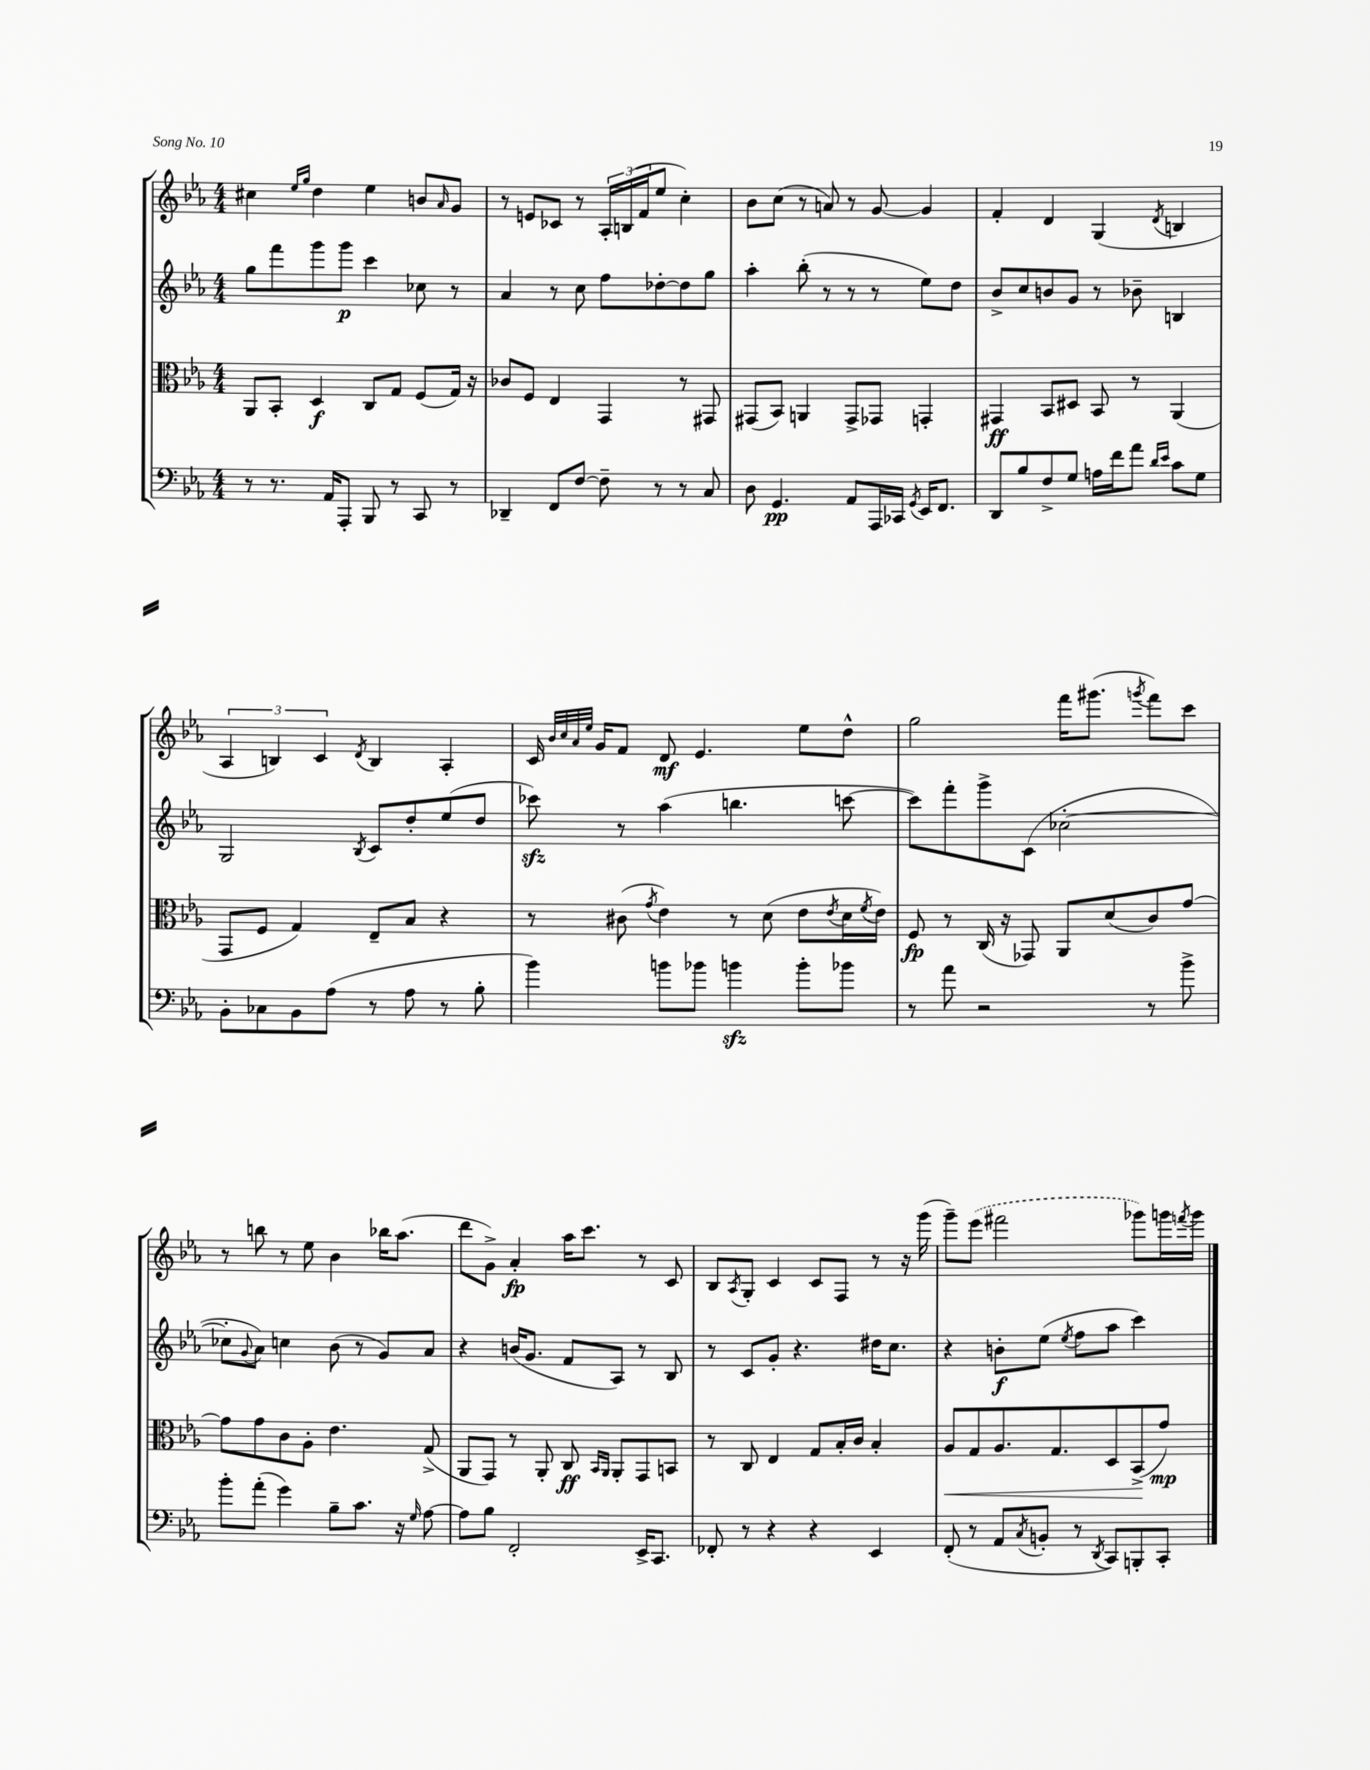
<<
\new StaffGroup <<
\new Staff = "s0" {
    \clef treble \key ees \major \numericTimeSignature \time 4/4
    cis''4 \grace { ees''16 g''16 } d''4 ees''4 b'8 \grace { aes'16 } g'8 |
    r8 e'8 ces'8 r8 \tuplet 3/2 { aes16-. b16( f'16 } ees''8 c''4-.) |
    bes'8 c''8( r8 a'8) r8 g'8~ g'4 |
    f'4-. d'4 g4( \acciaccatura { d'8 } b4 |
    \tuplet 3/2 { aes4 b4) c'4 } \acciaccatura { d'8 } b4 aes4-. |
    c'16 \grace { bes'32 c''32 aes'32 ees''32 } g'16 f'8 d'8\mf ees'4. ees''8 d''8-^ |
    g''2 f'''16 gis'''8.( \acciaccatura { g'''8 } f'''8) c'''8 |
    r8 b''8 r8 ees''8 bes'4 bes''16 aes''8.( |
    d'''8 g'8->) aes'4-.\fp aes''16 c'''8. r8 c'8 |
    bes8 \acciaccatura { aes8 } g8-. c'4 c'8 f8 r8 r16 g'''16( |
    g'''8--) \once \slurDashed ees'''8( fis'''2 ges'''8) g'''16 \acciaccatura { f'''8 } g'''16 \bar "|." |
}
\new Staff = "s1" {
    \clef treble \key ees \major \numericTimeSignature \time 4/4
    g''8 f'''8 g'''8 g'''8\p c'''4 ces''8 r8 |
    aes'4 r8 c''8 f''8 des''8~-. des''8 g''8 |
    aes''4-. bes''8-.( r8 r8 r8 ees''8) d''8 |
    bes'8-> c''8 b'8 g'8 r8 bes'8-- b4 |
    g2 \acciaccatura { bes8 } c'8 d''8-. ees''8( d''8 |
    ces'''8\sfz) r8 aes''4( b''4. c'''8~ |
    c'''8) f'''8-. g'''8-> c'8( ces''2~-. |
    ces''8-. \appoggiatura { g'8 } aes'8) c''4 bes'8( r8 g'8) aes'8 |
    r4 b'16( g'8. f'8 aes8) r8 bes8 |
    r8 c'8 g'8-. r4. dis''16 c''8. |
    r4 b'8-.\f ees''8( \acciaccatura { ees''8 } f''8 aes''8 c'''4) \bar "|." |
}
\new Staff = "s2" {
    \clef alto \key ees \major \numericTimeSignature \time 4/4
    aes,8 bes,8-. d4\f c8 g8 f8( g16) r16 |
    ces'8 f8 ees4 g,4 r8 gis,8 |
    gis,8( bes,8) a,4 gis,8-> ges,8 g,4-. |
    gis,4\ff bes,8 dis8 bes,8 r8 aes,4( |
    g,8 f8 g4) ees8-- bes8 r4 |
    r8 cis'8( \acciaccatura { g'8 } ees'4) r8 d'8( ees'8 \acciaccatura { ees'8 } d'16 \acciaccatura { f'8 } ees'16) |
    f8\fp r8 c16( r16 ges,8) aes,8 d'8( c'8) g'8~ |
    g'8 g'8 c'8 aes8-. ees'4. g8->( |
    aes,8 g,8) r8 aes,8-. c8\ff \grace { bes,16 aes,16 } aes,8-. g,8 b,8 |
    r8 c8 ees4 g8 bes16-. c'16 bes4-. |
    aes8\< g8 aes8. g8. d8 bes,8->\!( g'8\mp) \bar "|." |
}
\new Staff = "s3" {
    \clef bass \key ees \major \numericTimeSignature \time 4/4
    r8 r8. aes,16 aes,,8-. bes,,8 r8 c,8 r8 |
    des,4-- f,8 f8~ f8-- r8 r8 c8 |
    d8 g,4.\pp aes,8 aes,,16 ces,16 \acciaccatura { g,8 } ees,16 f,8. |
    d,8 bes8 f8-> g8 a16 f'16 aes'8 \grace { d'16 ees'16 } c'8 g8 |
    bes,8-. ces8 bes,8 aes8( r8 aes8 r8 bes8-. |
    bes'4) b'8 bes'8 b'4\sfz b'8-. bes'8 |
    r8 aes'8 r2 r8 bes'8-> |
    bes'8-. aes'8-.( g'4) bes8-- c'8. r16 \grace { g16 } aes8~ |
    aes8 bes8 f,2-. ees,16-> c,8. |
    fes,8-. r8 r4 r4 ees,4 |
    f,8-.( r8 aes,8 \acciaccatura { c8 } b,8-. r8 \acciaccatura { d,8 } c,8) b,,8-. c,8-. \bar "|." |
}
>>
>>
\layout { \context { \Score \remove "Bar_number_engraver" } }
